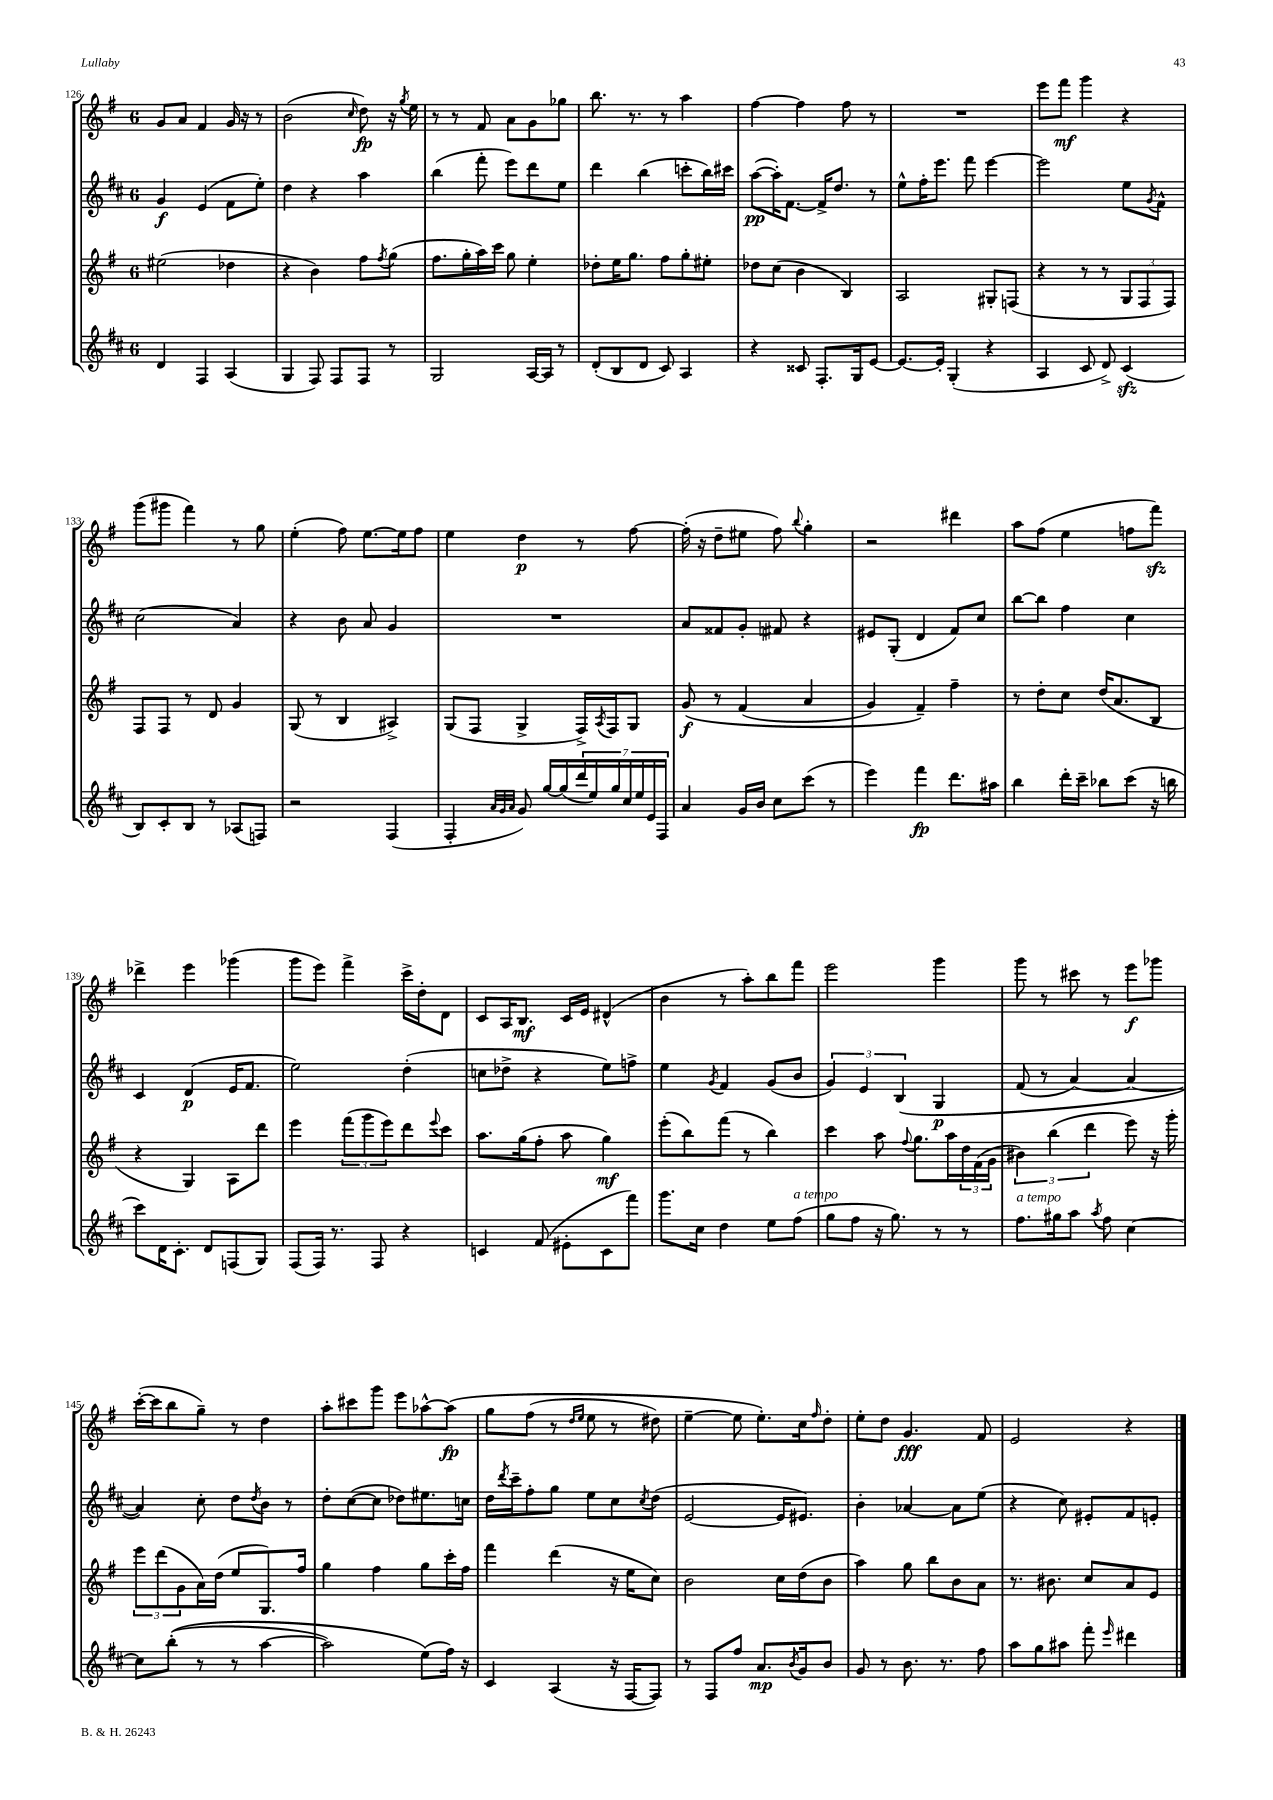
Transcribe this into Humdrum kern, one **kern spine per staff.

**kern	**kern	**kern	**kern
*staff4	*staff3	*staff2	*staff1
*clefG2	*clefG2	*clefG2	*clefG2
*k[f#c#]	*k[f#]	*k[f#c#]	*k[f#]
*M6/8	*M6/8	*M6/8	*M6/8
4d	(2ee#	4g	8g
.	.	.	8a
4F#	.	(4e	4f#
(4A	4dd-	8f#	16g
.	.	.	16r
.	.	8ee')	8r
=	=	=	=
4G	4r	4dd	(2b
8F#)	4b)	4r	.
8F#	.	.	.
.	.	.	16qqcc
8F#	8ff#	4aa	8dd)
.	8qff#	.	.
8r	(8gg	.	16r
.	.	.	8qgg
.	.	.	16ee
=	=	=	=
2G	8.ff#	(4bb	8r
.	.	.	8r
.	16gg'	.	.
.	16aa)	8fff#'	8f#
.	16ccc	.	.
.	8gg	8eee)	8a
[16A	4ee'	8ddd	8g
16A]	.	.	.
8r	.	8ee	8gg-
=	=	=	=
(8d'	8dd-'	4ddd	8.bb
8B	16ee	.	.
.	8.gg	.	8.r
8d	.	(4bb	.
8c#)	8ff#	.	8r
4A	8gg'	8ccc'	4aa
.	8ee#'	16bb)	.
.	.	16ccc#	.
=	=	=	=
4r	8dd-	([8aa	[4ff#
.	(8cc	16aa'])	.
.	.	[8.f#	.
8c##	4b	.	4ff#]
8.F#'	.	16f#^]	.
.	.	8.dd	.
.	4B)	.	8ff#
16G	.	.	.
[8e	.	8r	8r
=	=	=	=
8.e_	2A	8ee^^	2.r
.	.	16ff#'	.
16e']	.	8.eee	.
(4G'	.	.	.
.	.	8fff#	.
4r	8G#'	[4eee	.
.	(8F	.	.
=	=	=	=
4A	4r	2eee]	8eee
.	.	.	8fff#
8c#	8r	.	4ggg
8d^)	8r	.	.
(4c#	12G	8ee	4r
.	12F#	.	.
.	.	8qg	.
.	.	8f#^^	.
.	12F#)	.	.
=	=	=	=
8B)	8F#	(2cc#	(8ggg
8c#'	8F#	.	8ggg#
8B	8r	.	4fff#)
8r	8d	.	.
(8A-	4g	4a)	8r
8F)	.	.	8gg
=	=	=	=
2r	(8G	4r	(4ee'
.	8r	.	.
.	4B	8b	8ff#)
.	.	8a	[8.ee
(4F#	4A#^)	4g	.
.	.	.	16ee]
.	.	.	8ff#
=	=	=	=
4F#'	(8G	2.r	4ee
.	8F#	.	.
32qqa	.	.	.
32qqg	.	.	.
32qqa	.	.	.
8g)	4G^	.	4dd
[16gg	.	.	.
(16gg]	.	.	.
28ddd	16F#^)	.	8r
28ee)	.	.	.
.	8qA	.	.
.	16F#	.	.
28gg	.	.	.
28cc#	.	.	.
.	8G	.	[8ff#
28ee	.	.	.
28e	.	.	.
28F#	.	.	.
=	=	=	=
4a	&(8g	8a	(16ff#']
.	.	.	16r
.	8r	8f##	8dd~
16g	(4f#	8g'	8ee#
16b	.	.	.
8cc#	.	8f#	8ff#)
.	.	.	8qqbb
(8ccc#	4a	4r	4gg'
8r	.	.	.
=	=	=	=
4eee)	4g)	8e#	2r
.	.	(8G'	.
4fff#	4f#~&)	4d	.
8.ddd	4ff#~	8f#)	4ddd#
.	.	8cc#	.
16aa#	.	.	.
=	=	=	=
4bb	8r	[8bb	8aa
.	8dd'	8bb]	(8ff#
16ddd'	8cc	4ff#	4ee
16ccc#~	.	.	.
8bb-	(16dd	.	.
.	8.a	.	.
(8ccc#	.	4cc#	8ff
16r	8B	.	8fff#)
16bb	.	.	.
=	=	=	=
8ccc#)	4r	4c#	4ddd-^
16d	.	.	.
8.c#'	.	.	.
.	4G)	(4d	4eee
8d	.	.	.
(8F	8A	16e	(4ggg-
.	.	8.f#	.
8G)	8ddd	.	.
=	=	=	=
(8F#	4eee	2ee)	8ggg
16F#)	.	.	8eee)
8.r	.	.	.
.	(12fff#	.	4fff#^
.	12ggg	.	.
8F#	.	.	.
.	12eee)	.	.
4r	8ddd	(4dd'	16ccc^
.	.	.	16dd'
.	8qqeee	.	.
.	8ccc	.	8d
=	=	=	=
4c	8.aa	8cc	8c
.	.	8dd-^	16A
.	(16gg	.	8.B
(8f#	8ff#'	4r	.
8e#'	8aa	.	16c
.	.	.	16e
8c	4gg)	8ee)	(4d#^^
8fff#)	.	8ff^	.
=	=	=	=
8.ggg	(8eee'	4ee	4b
.	8bb)	.	.
16cc#	.	.	.
.	.	8qg	.
4dd	(8fff#	4f#	8r
.	8r	.	8aa')
8ee	4bb)	(8g	8bb
(8ff#	.	8b	8fff#
=	=	=	=
8gg	4ccc	6g)	2eee
8ff#	.	.	.
.	.	6e	.
16r	8aa	.	.
8.gg)	.	.	.
.	.	&(6B	.
.	8qqff#	.	.
.	8.gg	.	.
8r	.	4G	4ggg
.	16aa	.	.
8r	24dd	.	.
.	(24f#	.	.
.	24g	.	.
=	=	=	=
8.ff#	6b#)	(8f#	8ggg
.	.	8r	8r
.	(6bb	.	.
16gg#	.	.	.
8aa	.	[4a)	8ccc#
.	6ddd	.	.
8qaa	.	.	.
8ff#	.	.	8r
[4cc#	8eee)	4a_	8eee
.	16r	.	8ggg-
.	16ggg'	.	.
=	=	=	=
8cc#]	12eee	4a]&)	([16ccc'
.	.	.	16ccc]
.	(12ddd	.	.
&((8bb'	.	.	8bb
.	12g	.	.
8r	16a)	8cc#'	8gg~)
.	(16dd	.	.
8r	8ee	8dd	8r
.	.	8qdd	.
[4aa	8.G)	8b	4dd
.	.	8r	.
.	16ff#	.	.
=	=	=	=
2aa])	4gg	8dd'	8aa'
.	.	([8cc#	8ccc#
.	4ff#	8cc#]	8ggg
.	.	8dd-)	8eee
(8ee&)	8gg	8.ee#	[8aa-^^
16ff#)	16ccc'	.	&(8aa-]
16r	16ff#	16cc	.
=	=	=	=
4c#	4fff#	16dd	8gg
.	.	8qddd	.
.	.	16ccc#~	.
.	.	8ff#'	(8ff#
(4A	(4ddd	8gg	8r
.	.	.	16qqdd
.	.	.	16qqee
.	.	8ee	8ee
16r	16r	8cc#	8r
[16F#	16ee	.	.
.	.	8qcc#	.
8F#])	8cc)	(8dd	8dd#)
=	=	=	=
8r	2b	[2e	[4ee~
8F#	.	.	.
8ff#	.	.	8ee]
8.a	.	.	8.ee'&)
.	16cc	16e]	.
8qb	.	.	.
16g	(16dd	8.e#)	16cc
.	.	.	16qqff#
8b	8b	.	8dd'
=	=	=	=
8g	4aa)	4b'	8ee'
8r	.	.	8dd
8.b	8gg	[4a-	4.g
.	8bb	.	.
8.r	.	.	.
.	8b	8a-]	.
8ff#	8a	(8ee	8f#
=	=	=	=
8aa	8.r	4r	2e
8gg	.	.	.
.	8.b#	.	.
8aa#	.	8cc#)	.
8fff#'	8cc	8e#'	.
16qqeee	.	.	.
4ddd#	8a	8f#	4r
.	8e	8e'	.
==	==	==	==
*-	*-	*-	*-
